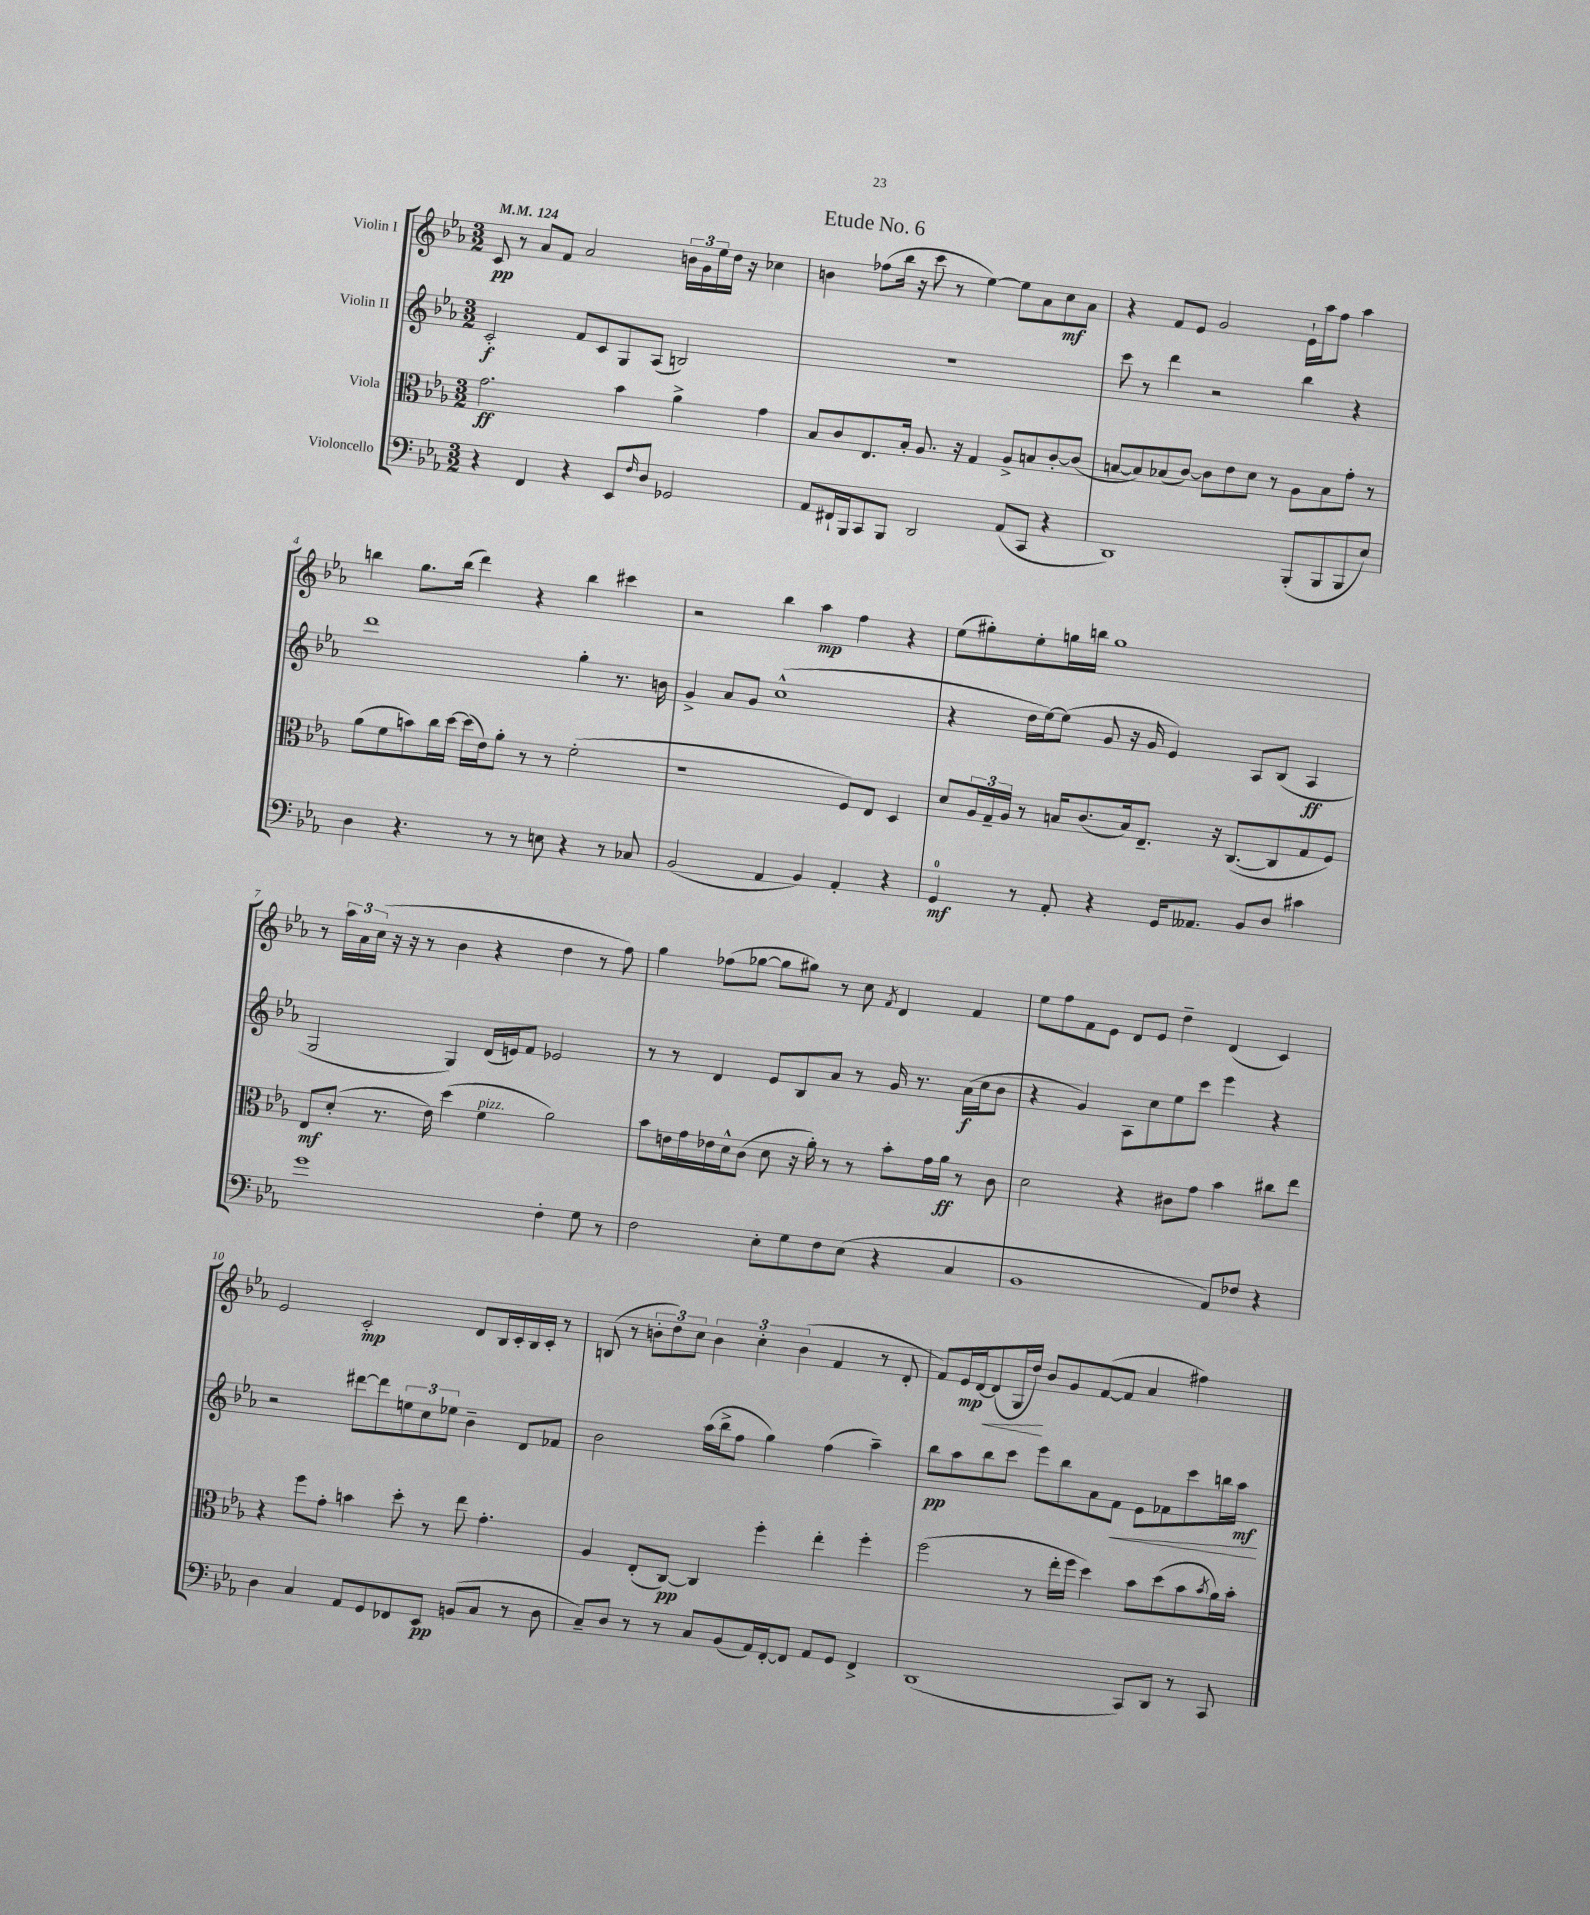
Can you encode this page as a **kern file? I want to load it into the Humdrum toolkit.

**kern	**kern	**kern	**kern
*staff4	*staff3	*staff2	*staff1
*clefF4	*clefC3	*clefG2	*clefG2
*k[b-e-a-]	*k[b-e-a-]	*k[b-e-a-]	*k[b-e-a-]
*M3/2	*M3/2	*M3/2	*M3/2
*MM124	*MM124	*MM124	*MM124
4r	2.g\	2c'/	8c/
.	.	.	8r
4FF/	.	.	8a-/L
.	.	.	8f/J
4r	.	8f/L	2a-/
.	.	8c/	.
8EE-/L	4b-\	8G/	.
16qqF/	.	.	.
8D/J	.	(8A-/J	.
2GG-/	4a-^\	2B/)	24b\LL
.	.	.	24g\
.	.	.	24ee-\
.	.	.	16dd\JJ
.	.	.	16r
.	4g\	.	4cc-\
=	=	=	=
8AA-/L	8B-/L	1.r	4b\
16FF#`/L	8c/	.	.
16BBB-/J	.	.	.
8CC/	8.E-/	.	(8ff-\L
8BBB-/J	.	.	16bb-\Jk
.	16B-'/Jk	.	16r
2DD/	8.A-/	.	8ccc\
.	.	.	8r
.	16r	.	.
.	4G/	.	[4ee-\)
(8AA-/L	8A-^/L	.	8ee-\]L
8CC/J	8B/	.	8a-\
4r	[8c'/	.	8cc\
.	(8c/]J	.	8a-\J
=	=	=	=
1DD)	[8B/L	8ccc\	4r
.	8B/])	8r	.
.	(8B-/	4ddd\	8f/L
.	[8c/J)	.	8e-/J
.	8c\]L	2r	2g/
.	8e-\	.	.
.	8d\J	.	.
.	8r	.	.
(8BBB-'/L	8A-\L	4bb-\	16e-`\LL
.	.	.	16aa-\J
8BBB-/	8B-\	.	8ff\J
8BBB-/	8g'\J	4r	4aa-\
8E-/J)	8r	.	.
=	=	=	=
4D\	(8a-\L	1ddd	4bb\
.	8f\	.	.
4.r	8b\)	.	8.gg\L
.	16cc\L	.	.
.	[16dd\JJ	.	(16bb\Jk
.	(16dd\]LL	.	4ddd\)
.	16e-\J)	.	.
8r	8a-'\J	.	.
8r	8r	.	4r
8E\	8r	.	.
4r	(2f'\	4gg'\	4bb\
8r	.	8.r	4ccc#\
8C-/	.	.	.
.	.	16b\	.
=	=	=	=
(2BB-/	1r	4g^/	2r
.	.	8a-/L	.
.	.	8g/J	.
4AA-/	.	(1cc^^	4bb-\
4BB-/)	.	.	4aa-\
4AA-'/	8F/L)	.	4ff\
.	8E-/J	.	.
4r	4D/	.	4r
=	=	=	=
4GG/	8d/L	4r	(8ee-\L
.	24A-/L	.	8gg#'\)
.	24G~/	.	.
.	24A-/JJ	.	.
8r	8r	16dd\LL	8ee-'\
.	.	[16ee-\J)	.
8AA-'/	16B/LK	(8ee-\]J	16gg\L
.	(8.c/	.	16bb\JJ
4r	.	8g/	1gg
.	16B/k)	16r	.
.	8.E-~/J	16g/	.
16GG/LK	.	4e-/)	.
8.AA--/J	.	.	.
.	16r	.	.
.	([8.C/L	.	.
8BB-/L	.	8A-/L	.
8D/J	8C/]	(8B-/J	.
4c#\	8G/	4A-/	.
.	8F/J)	.	.
=	=	=	=
1g	8E-/L	2G/	8r
.	(8d'/J	.	24aa-\LL
.	.	.	24a-\
.	.	.	(24cc\JJ
.	8.r	.	16r
.	.	.	16r
.	.	.	8r
.	16e-\)	.	.
.	(4dd\	4G/)	4b-\
.	4f\	(16d/LL	4r
.	.	16e/J)	.
.	.	8f/J	.
4F'\	2a-\)	2e-/	4dd\
8G\	.	.	8r
8r	.	.	8ff\)
=	=	=	=
2F\	8b-\L	8r	4gg\
.	16e\L	8r	.
.	16g\	.	.
.	16e-\	4d/	(8ff-\L
.	16d^^\J	.	.
.	(8c\J	.	[8gg-\J
8E-'\L	8d\	8e-/L	8gg-\]L
8G\	16r	8B-/	8gg#\J)
.	16a-'\)	.	.
8F\	8r	8a-/J	8r
(8E-\J	8r	8r	8cc\
.	.	.	8qf/
4r	8b-'\L	16g/	4d/
.	.	8.r	.
.	16g\L	.	.
.	16a-\JJ	.	.
4C/	8r	(16a-\LL	4f/
.	.	16cc\J	.
.	8c\	8b-\J	.
=	=	=	=
1BB-	2d\	4r	8ee-\L
.	.	.	8ff\
.	.	4g/)	8f\
.	.	.	8e-\J
.	4r	8A-\L	8d/L
.	.	8cc\	8e-/J
.	8c#\L	8ee-\	4dd~\
.	8g\J	8ccc\J	.
8AA-/L)	4b-\	4eee-\	(4d/
8F-/J	.	.	.
4r	8cc#\L	4r	4c/)
.	8ee-\J	.	.
=	=	=	=
4D\	4r	2r	2e-/
4C/	8ff\L	.	.
.	8g'\J	.	.
8AA-/L	4b\	[8ddd#\L	2c'/
8GG/	.	8ddd#\]	.
8FF-/	8dd'\	12ee\	.
.	.	12cc\	.
8EE-/J	8r	.	.
.	.	12ee-\J	.
(8BB/L	8ee-\	4b-~\	8d/L
8C/J	4.g'\	.	16B-/L
.	.	.	16c'/
8r	.	8d/L	16B-/
.	.	.	16c'/JJ
8D\	.	8f-/J	8r
=	=	=	=
8C~/L)	4A-/	2b-\	(8B/
8D/J	.	.	8r
8r	(8E-'/L	.	12b'\L
.	.	.	12dd\)
8r	[8C/J)	.	.
.	.	.	12cc\J
8C/L	4C/]	(16aa-\LL	6b\
.	.	16bb-^\J	.
(8BB-/	.	8ff\J	.
.	.	.	6cc'\
16AA-/L)	4ff'\	4gg\)	.
[16FF'/J	.	.	.
.	.	.	(6b\
8FF/]J	.	.	.
8AA-/L	4ee-'\	(4ff\	4f/
8GG/J	.	.	.
4FF^/	4ff'\	4aa-~\)	8r
.	.	.	8d'/
=	=	=	=
(1DD	(2ff\	8bb-\L	8f/L)
.	.	8aa-\	16e-/L
.	.	.	[16d/J
.	.	8bb-\	(8d/]
.	.	8ccc\J	16G/L
.	.	.	16dd/JJ)
.	8r	8eee-\L	8b-/L
.	16ee-'\LL	8bb-\	8g/
.	16ff\JJ	.	.
.	4dd\)	8a-\	([8f/
.	.	8f\J	8f/]J
8CC/L)	8b-\L	8e-\L	4a-/
8DD/J	(8dd\	8f-\	.
8r	8b-\	8ccc\	4ff#\)
.	8qb-/	.	.
8CC/	16a-\L)	16bb\L	.
.	16b-'\JJ	16aa-\JJ	.
==	==	==	==
*-	*-	*-	*-
